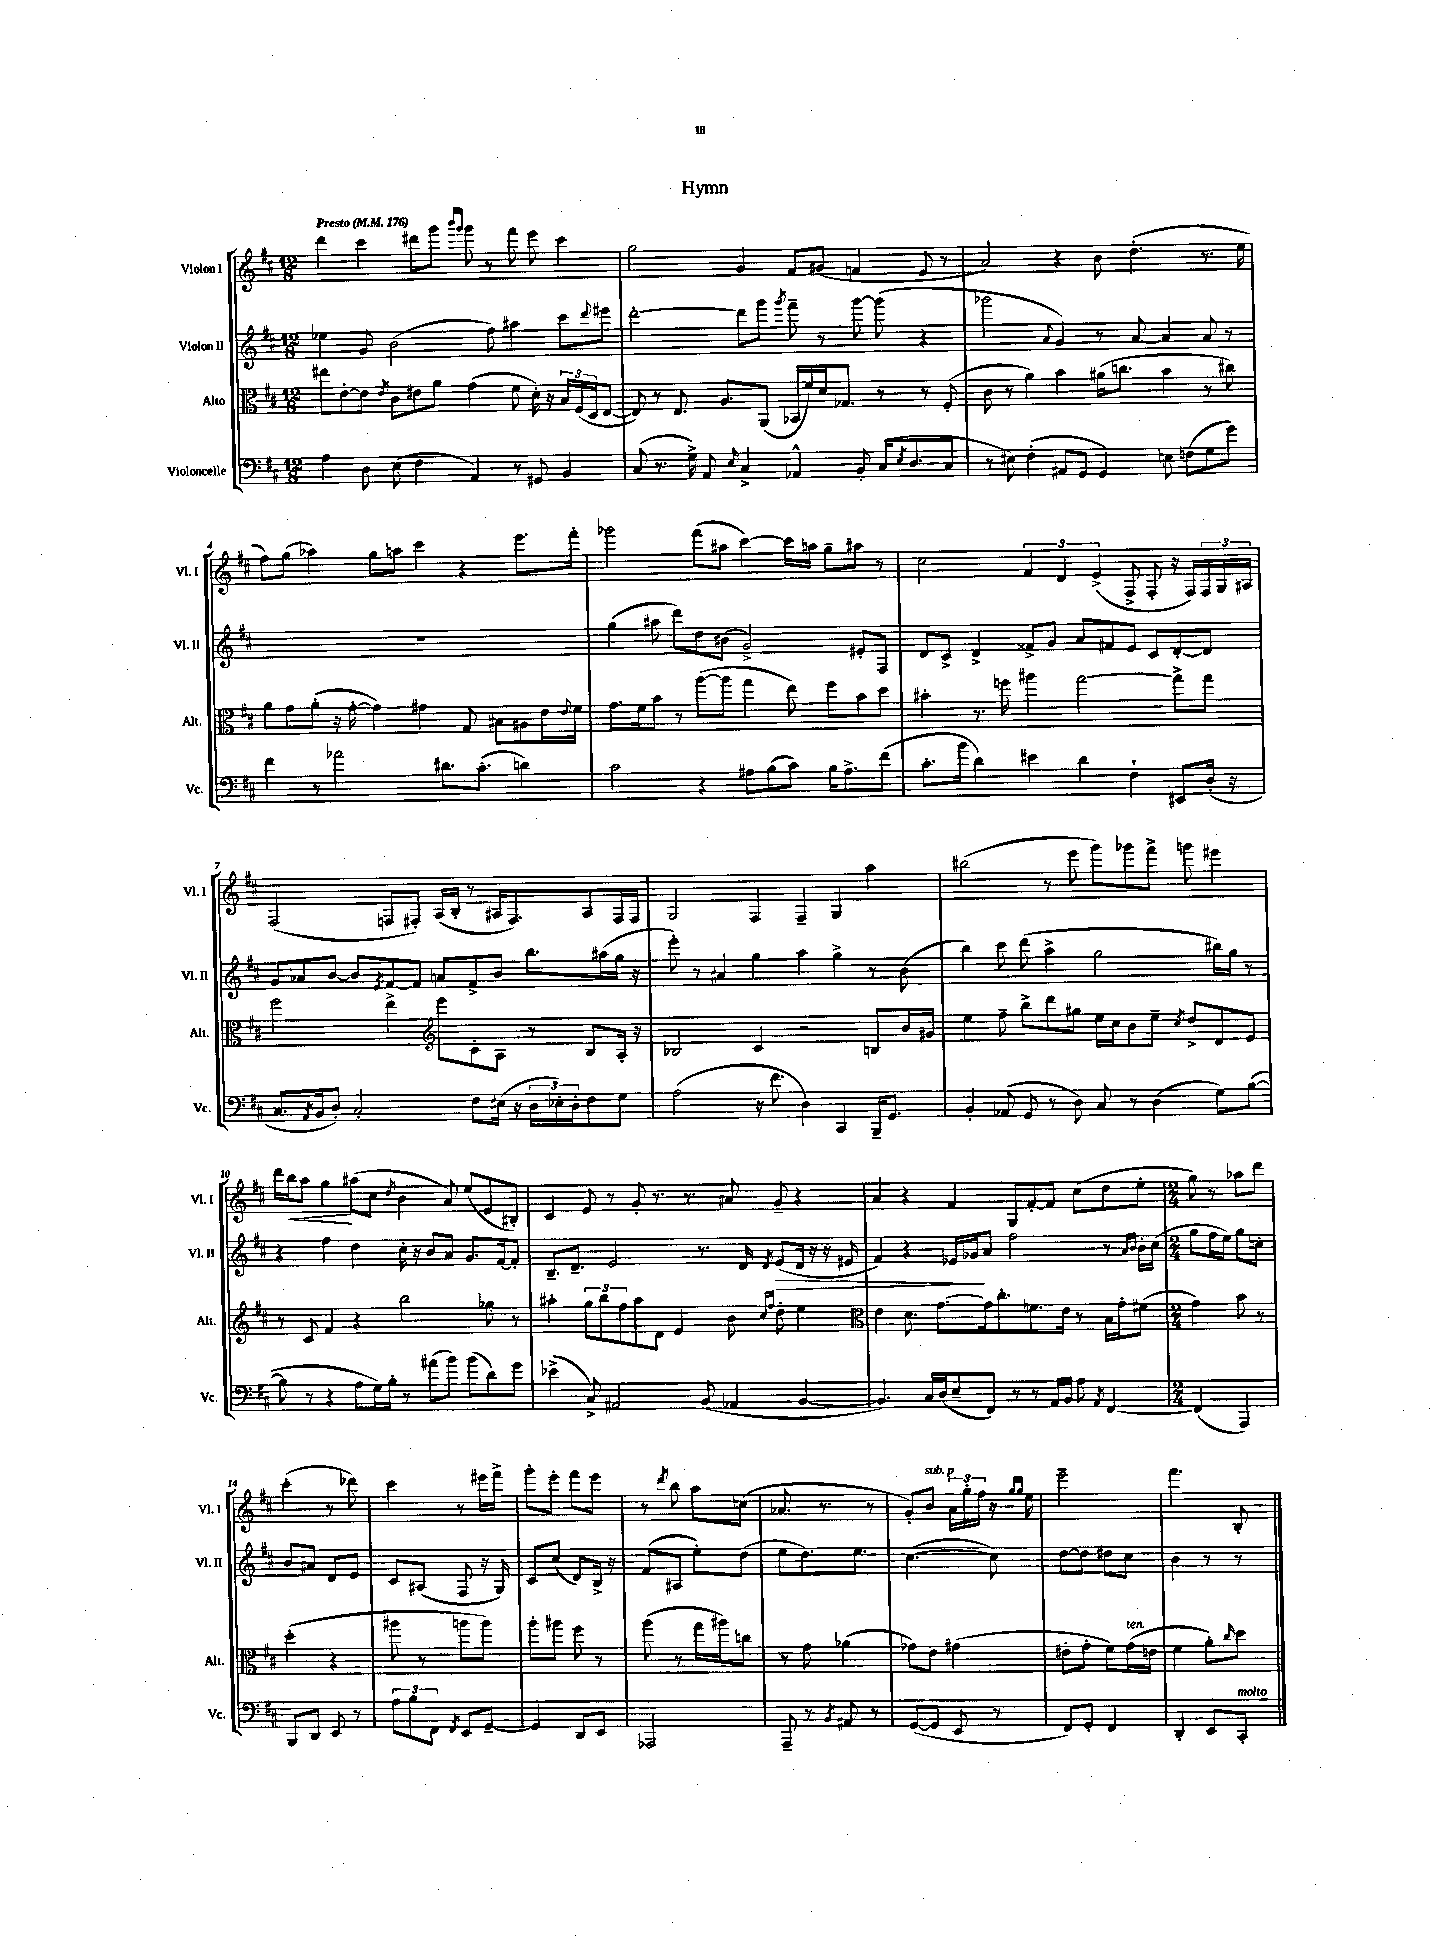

**kern	**kern	**kern	**dynam	**kern	**dynam
*part4	*part3	*part2	*part2	*part1	*part1
*staff4	*staff3	*staff2	*staff2	*staff1	*staff1
*I"Violoncelle	*I"Alto	*I"Violon II	*	*I"Violon I	*
*I'Vc.	*I'Alt.	*I'Vl. II	*	*I'Vl. I	*
*clefF4	*clefC3	*clefG2	*	*clefG2	*
*k[f#c#]	*k[f#c#]	*k[f#c#]	*	*k[f#c#]	*
*M12/8	*M12/8	*M12/8	*	*M12/8	*
*MM176	*MM176	*MM176	*	*MM176	*
=1	=1	=1	=1	=1	=1
!	!	!	!	!LO:TX:a:B:t=Presto	!
4A\	8ee#X\L	4ee-X\	.	4ddd\	.
.	[8e'\	.	.	.	.
8D\	8e\J]	8g/	.	4ccc#\	.
.	8qe/	.	.	.	.
(8E\	8c#\L	(2b\	.	.	.
4F#\	8e#X\	.	.	8ddd#X\L	.
.	8a\J	.	.	8ggg\J	.
.	.	.	.	16qqbbb/LL	.
.	.	.	.	16qqggg/JJ	.
4AA/)	(4g\	.	.	8ggg\	.
.	.	8ff#\)	.	8r	.
8r	8f#\	4aa#X\	.	8fff#\	.
8GG#X/	16d'\)	.	.	8eee\	.
.	16r	.	.	.	.
4BB/	24B/LL	8ccc#\L	.	4ccc#\	.
.	(24F#/	.	.	.	.
.	24D/J	.	.	.	.
.	.	8qqddd/	.	.	.
.	[8E/J	8eee#X\J	.	.	.
=2	=2	=2	=2	=2	=2
(8C#/	8E/])	[2ddd'\	.	2gg\	.
8.r	8r	.	.	.	.
.	8.E/	.	.	.	.
16G^\)	.	.	.	.	.
8AA/	.	.	.	.	.
.	8.A/L	.	.	.	.
16qqE/	.	.	.	.	.
4C#^/	.	8ddd\L]	.	4g/	.
.	(8AA/J	8ggg\J	.	.	.
.	.	8qggg/	.	.	.
4AA-X^^/	16BB-X/LL	8fff#~\	.	8f#/L	.
.	16f#/)	.	.	.	.
.	16d/J	8r	.	(8g#X/J	.
.	8.G-X/J	.	.	.	.
8BB'/	.	[8ggg\	.	4fn/	.
(16C#/KL	8r	(8ggg\]	.	.	.
8qE/	.	.	.	.	.
8.D/	.	.	.	.	.
.	8r	4r	.	8e/	.
8C#/J	(8F#'/	.	.	8r	.
=3	=3	=3	=3	=3	=3
8r	8c#\	2ggg-X\	.	2a/)	.
8E#X\)	8r	.	.	.	.
(4F#'\	4a\)	.	.	.	.
.	.	8qqa/	.	.	.
8AA#X/L	4b\	4g/)	.	4r	.
8GG/J	.	.	.	.	.
4GG/)	(16a#X\KL	8r	.	8b\	.
.	8.ccn\J	.	.	.	.
.	.	[8a/	.	(4.dd'\	.
8En\	4b\	4a/]	.	.	.
(8Fn\L	.	.	.	.	.
8G\	8r	8a/	.	8.r	.
8g\J)	8cc#X\)	8r	.	.	.
.	.	.	.	16ee\	.
!!LO:LB:g=z
=4	=4	=4	=4	=4	=4
4f#\	8a\L	1.r	.	8ff#\L)	.
.	8g\	.	.	(8gg\J	.
8r	(8a'\J	.	.	4aa-X\)	.
2a-X\	16r	.	.	.	.
.	[16g'\	.	.	.	.
.	4g\])	.	.	8gg\L	.
.	.	.	.	8aan\J	.
.	4g#X\	.	.	4ccc#\	.
8.d#X\L	.	.	.	.	.
.	8G/	.	.	4r	.
(8.c#'\J	.	.	.	.	.
.	8B#X\L	.	.	.	.
4dn\)	8A#X\	.	.	8.eee\L	.
.	16e\L	.	.	.	.
.	8qqe/	.	.	.	.
.	16f#\JJ	.	.	16fff#'\Jk	.
=5	=5	=5	=5	=5	=5
2c#\	8.g\L	(4gg\	.	2ggg-X\	.
.	16f#\k	.	.	.	.
.	8b\J	8aa#X\	.	.	.
.	8r	8ddd\L)	.	.	.
4r	([8aa\L	8dd\	.	(8fff#\L	.
.	8aa\J]	(8b#X\J	.	8aa#X\J	.
8A#X\L	4gg\	2g^/)	.	[4ccc#\)	.
(8B\	.	.	.	.	.
8c#\J)	8ee\)	.	.	16ccc#\LL]	.
.	.	.	.	16aan\JJ	.
16B\KL	8ff#\L	.	.	8gg~\L	.
8.A#^\	.	.	.	.	.
.	8b\	8e#X'/L	.	8aa#X\J	.
(8f#\J	8dd\J	8F#/J	.	8r	.
=6	=6	=6	=6	=6	=6
8.c#'\L	4b#X'\	8d/L	.	2cc#\	.
.	.	8c#^/J	.	.	.
16b\Jk	.	.	.	.	.
4d\)	8.r	4d^/	.	.	.
.	16ffn\	.	.	.	.
4e#X\	4aa#X\	8f##X^/L	.	6f#/	.
.	.	8g/J	.	.	.
.	.	.	.	6d/	.
4d\	[2gg\	8a/L	.	.	.
.	.	.	.	(6e^/	.
.	.	8f#X/	.	.	.
4F#`\	.	8e/J	.	8F#^/	.
.	.	8c#/L	.	8F#'/	.
8EE#X/L	8gg^\L]	[8d'/	.	16r	.
.	.	.	.	16F#/LL)	.
(16D'/Jk	8gg\J	8d/J]	.	24F#/	.
.	.	.	.	24G/	.
16r	.	.	.	.	.
.	.	.	.	24A#X/JJ	.
!!LO:LB:g=z
=7	=7	=7	=7	=7	=7
8.C#/L	2ff#\	8g/L	.	(2F#/	.
.	.	8a-X/	.	.	.
8qAA/	.	.	.	.	.
16BB/k	.	.	.	.	.
8D'/J)	.	[8b/J	.	.	.
2C#'/	.	8b/L]	.	.	.
.	.	8qe/	.	.	.
.	4ee^\	[8f#/	.	8Fn/L	.
.	.	8f#/J]	.	8F#X'/J)	.
*	*clefG2	*	*	*	*
.	8eee\L	8an/L	.	(16A/LL	.
.	.	.	.	16B'/JJ	.
8F#\L	8c#'\	8f#^/	.	8r	.
(16E#X\Jk	8A\J	8b/J	.	16A#X/KL	.
16r	.	.	.	8.F#/)	.
24D\LL	8r	8.bb\L	.	.	.
24E-X'\)	.	.	.	.	.
24D'\J	.	.	.	.	.
8F#\	8B/L	.	.	8A#/	.
.	.	(16aa#X\L	.	.	.
8G\J	16A'/Jk	16gg\JJ	.	16F#/L	.
.	16r	16r	.	16F#/JJ	.
=8	=8	=8	=8	=8	=8
(2A\	2B-X/	8eee'\)	.	2G/	.
.	.	8r	.	.	.
.	.	4a#X/	.	.	.
16r	4c#/	4gg\	.	4F#/	.
8.f#\	.	.	.	.	.
4D\)	2r	4aa\	.	4F#~/	.
4CC#/	.	4gg^\	.	4G/	.
16BBB~/KL	8Bn/L	8r	.	4aa\	.
8.GG/J	.	.	.	.	.
.	16b/L	(8b\	.	.	.
.	16g#X/JJ	.	.	.	.
=9	=9	=9	=9	=9	=9
4BB'/	4ee\	4bb\)	.	(2bb#X\	.
(8AA-X/	8ff#~\	8ccc#\	.	.	.
8GG/	8bb^\L	(8ddd\	.	.	.
8r	8ddd\	4aa^\	.	8r	.
8D\)	8gg#X\J	.	.	8eee\	.
8C#/	16ee\LL	2gg\	.	8ggg\L)	.
.	16cc#\J	.	.	.	.
8r	8b\	.	.	8ggg-X\	.
(4D\	8ee~\J	.	.	8fff#^\J	.
.	8qcc#/	.	.	.	.
.	8dd^/L	.	.	8gggn\	.
8G\L)	8d/	16bb#X\LL)	.	4eee#X\	.
.	.	16gg\JJ	.	.	.
([8B\J	8e/J	8r	.	.	.
!!LO:LB:g=z
=10	=10	=10	=10	=10	=10
8B\]	8r	4r	.	16ddd\LL	.
!	!	!	!	!	!LO:HP:b
.	.	.	.	16bb\J	<
8r	8c#/	.	.	8aa\J	.
4r	4f#/	4ff#\	.	4gg\	.
8A\L	4r	4dd\	.	(8aa#X\L	[
16G\L)	.	.	.	8cc#\J	.
16B'\JJ	.	.	.	.	.
.	.	.	.	8qdd/	.
8r	2bb\	16cc#'\	.	4b\	.
.	.	16r	.	.	.
(8a#X\L	.	8b/L	.	.	.
8b\J)	.	8a/J	.	8a/)	.
(8b\L	.	8.g/L	.	(8ee/L	.
8d\)	8gg-X\	.	.	8e/	.
.	.	[16f#/k	.	.	.
8g\J	8r	8f#'/J]	.	8B#X'/J)	.
=11	=11	=11	=11	=11	=11
(4e-X^\	4aa#X'\	8.B~/L	.	4c#/	.
.	.	8.d~/J	.	.	.
8C#^/)	12gg\L	.	.	8e/	.
.	12bb\	.	.	.	.
2AA#X/	.	2e/	.	8r	.
.	12ff#\	.	.	.	.
.	8aa#\	.	.	8g'/	.
.	8d\J	.	.	8.r	.
.	4e/	.	.	.	.
.	.	.	.	8.r	.
(8BB/	.	8.r	.	.	.
4AA-X/	8b\	.	.	8a#X/	.
.	.	16d/	.	.	.
.	16qqcc#/LL	.	.	.	.
.	16qqff#/JJ	8qd/	.	.	.
!	!	!	!LO:HP:b	!	!
.	8dd'\	(8e/L	>	8g~/	.
[4BB/	4ee\	16d/Jk	.	4r	.
.	.	16r	.	.	.
.	.	16r	.	.	.
.	.	16e#X/	.	.	.
=12	=12	=12	=12	=12	=12
*	*clefC3	*	*	*	*
4.BB/])	4e\	4f#/)	.	4a/	.
.	8.d\	4r	.	4r	.
16C#/LL	.	.	.	.	.
(16D/J	[8.g\L	.	.	.	.
8E~/	.	16e-X/LL	.	4f#/	.
.	.	16g-X/J	.	.	.
8FF#/J)	16g\k]	8a/J	]	.	.
.	8.cc#'\	.	.	.	.
8r	.	2ff#\	.	8G/L	.
8r	8.fn\	.	.	[8f#'/	.
16AA/LL	.	.	.	8f#/J]	.
16BB/JJ	16e\Jk	.	.	.	.
8A\	8r	.	.	(8cc#\L	.
8qAA/	.	.	.	.	.
[4FF#/	16B\LL	8r	.	8dd\	.
.	16g'\J	.	.	.	.
.	.	16qqa/LL	.	.	.
.	.	16qqb/JJ	.	.	.
.	(8f#X\J	16b'\LL	.	8ee'\J	.
.	.	(16cc#\JJ	.	.	.
=13	=13	=13	=13	=13	=13
*M2/4	*M2/4	*M2/4	*	*M2/4	*
(4FF#/]	4g\)	8gg\L	.	8gg\)	.
.	.	16ff#\L	.	8r	.
.	.	16ee\JJ)	.	.	.
4AAA/)	8b\	8gg\L	.	8aa-X\L	.
.	8r	8ccn'\J	.	8ddd\J	.
!!LO:LB:g=z
=14	=14	=14	=14	=14	=14
8BBB/L	(4dd'\	8b/L	.	(4ccc#'\	.
8DD/J	.	8a#X/J	.	.	.
8EE/	4r	8d/L	.	8r	.
8r	.	8e/J	.	8ddd-X\)	.
=15	=15	=15	=15	=15	=15
12A\L	8aa#X\	8c#/L	.	4ccc#\	.
12B\	.	.	.	.	.
.	8r	(8A#X/J	.	.	.
12FF#\J	.	.	.	.	.
8qFF#/	.	.	.	.	.
8EE/L	8aan\L	8F#/	.	8r	.
[8GG~/J	8aa\J)	16r	.	16eee#X\LL	.
.	.	16G/)	.	16fff#^\JJ	.
=16	=16	=16	=16	=16	=16
4GG/]	8aa'\L	8c#/L	.	8ggg'\L	.
.	8aa#X\J	(8cc#/J	.	8eee'\J	.
8DD/L	8ff#\	8d/L)	.	8fff#\L	.
8EE/J	8r	16B^/Jk	.	8eee\J	.
.	.	16r	.	.	.
=17	=17	=17	=17	=17	=17
2AAA-X/	(8aa\	(8f#/L	.	8r	.
.	.	.	.	8qddd/	.
.	8r	8A#X/J	.	8bb\	.
.	16gg\LL	8ee'\L)	.	8aa\L	.
.	16aa#X\J)	.	.	.	.
.	8ccn\J	(8dd\J	.	(8ccn\J	.
=18	=18	=18	=18	=18	=18
8AAA~/	8r	8ee\L	.	8.a-X/	.
8r	8g\	8.dd\)	.	.	.
.	.	.	.	8.r	.
8qBB/	.	.	.	.	.
8AA#X/	(4a-X\	.	.	.	.
.	.	8.ee\J	.	.	.
8r	.	.	.	8r	.
=19	=19	=19	=19	=19	=19
([8GG/L	8g-X\L)	([4.cc#\	.	8g'/L)	.
!	!	!	!	!LO:TX:a:i:t=sub. p	!
8GG/J]	8e\J	.	.	8b/J	.
8EE/	(4g#X\	.	.	24a\LL	.
.	.	.	.	24gg'\	.
.	.	.	.	24ff#\JJ	.
8r	.	8cc#\])	.	16r	.
.	.	.	.	16qqgg/LL	.
.	.	.	.	16qqgg/JJ	.
.	.	.	.	16ee\	.
=20	=20	=20	=20	=20	=20
8FF#/L)	8e#X'\L	[8dd\L	.	2eee~\	.
8GG'/J	8g'\J	8dd\J]	.	.	.
4FF#/	8f#\L)	8dd#X\L	.	.	.
!	!LO:TX:a:i:t=ten.	!	!	!	!
.	(16g\L	8cc#\J	.	.	.
.	16en\JJ	.	.	.	.
=21	=21	=21	=21	=21	=21
4DD'/	4f#\	4b\	.	4.fff#\	.
8EE/L	8a'\L)	8r	.	.	.
.	16qqcc#/	.	.	.	.
!LO:TX:a:i:t=molto	!	!	!	!	!
8CC#'/J	8dd\J	8r	.	8B'/	.
==	==	==	==	==	==
*-	*-	*-	*-	*-	*-
